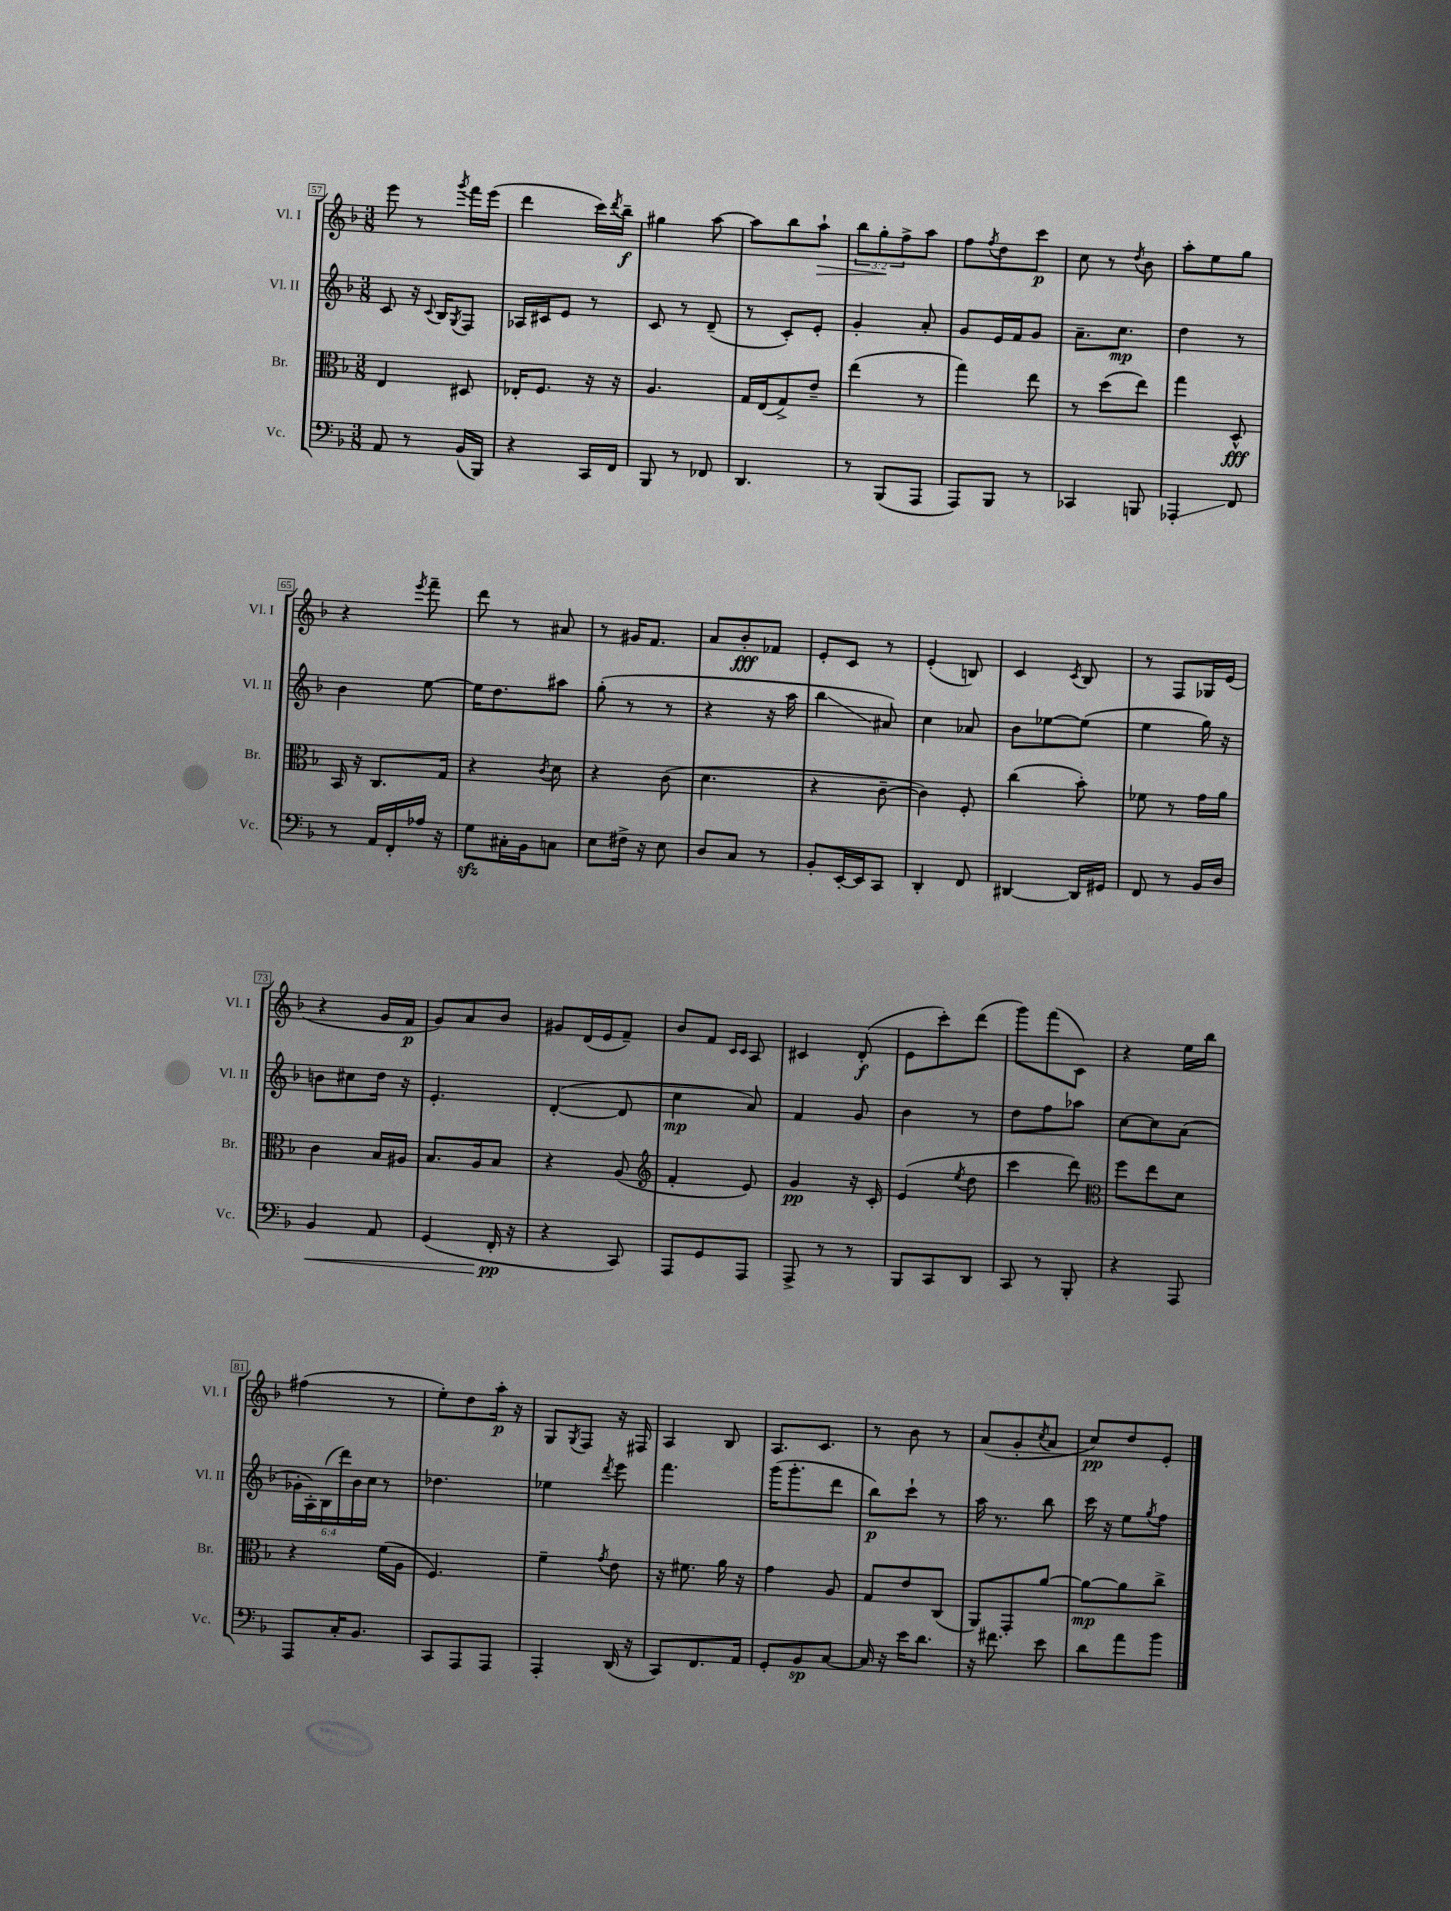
<<
\new StaffGroup <<
\new Staff = "s0" \with { instrumentName = "Vl. I" shortInstrumentName = "Vl. I" } {
    \clef treble \key f \major \numericTimeSignature \time 3/8 \override Staff.TupletNumber.text = #tuplet-number::calc-fraction-text
    e'''8 r8 \acciaccatura { g'''8 } f'''16 e'''16( |
    d'''4 c'''16) \acciaccatura { d'''8 } bes''16--\f |
    gis''4 a''8~ |
    a''8 bes''8 a''8-!\> |
    \tuplet 3/2 { bes''8 g''8-.\! f''8-> } a''8 |
    f''8 \acciaccatura { f''8 } d''8 c'''8\p |
    c''8 r8 \acciaccatura { d''8 } bes'8 |
    a''8-. e''8 g''8 |
    r4 \acciaccatura { e'''8 } f'''8-- |
    d'''8 r8 ais'8 |
    r8 gis'16 f'8. |
    a'8 bes'8-.\fff fes'8 |
    e'8-. c'8 r8 |
    e'4-.( b8) |
    c'4 \acciaccatura { c'8 } bes8 |
    r8 f8 ges16 e'16( |
    r4 g'16 f'16\p |
    g'8) a'8 bes'8 |
    gis'8 d'16( e'16 f'8--) |
    bes'8 f'8 \grace { c'16 c'16 } a8 |
    cis'4 d'8-.\f( |
    e'8 c'''8-.) d'''8( |
    g'''8) f'''8( c'8) |
    r4 e''16 bes''16 |
    fis''4( r8 |
    e''8-.) d''8 a''16-.\p r16 |
    g8 \acciaccatura { g8 } f8 r16 fis16 |
    a4 bes8 |
    a8. c'8. |
    r8 bes'8 r8 |
    a'8( g'8-. \acciaccatura { c''8 } a'8 |
    c''8\pp) d''8 e'8-. \bar "|." |
}
\new Staff = "s1" \with { instrumentName = "Vl. II" shortInstrumentName = "Vl. II" } {
    \clef treble \key f \major \numericTimeSignature \time 3/8 \override Staff.TupletNumber.text = #tuplet-number::calc-fraction-text
    c'8 r16 \appoggiatura { c'8 } bes16 \acciaccatura { g8 } f8 |
    aes16 cis'16 e'8 r8 |
    c'8 r8 d'8--( |
    r8 c'8-.) e'8-. |
    g'4-. a'8-. |
    g'8 e'16 f'16 g'8 |
    a'8.-- c''8.\mp |
    d''4 r8 |
    bes'4 e''8~ |
    e''16 d''8. ais''8 |
    g''8-.( r8 r8 |
    r4 r16 a''16 |
    bes''4\glissando ais'8) |
    c''4 aes'8 |
    bes'8 ees''8~ ees''8( |
    e''4 g''16) r16 |
    b'8 cis''8 d''16 r16 |
    e'4.-. |
    d'4~-.( d'8 |
    c''4\mp a'8) |
    f'4 g'8 |
    bes'4 r8 |
    d''8 f''8 aes''8 |
    c''8~ c''8 a'8( |
    \tuplet 6/4 { ges'16-. a16-.) bes16( d'''16) bes'16 c''16 } r8 |
    des''4. |
    ees''4 \acciaccatura { d'''8 } e'''8 |
    f'''4. |
    g'''16( g'''8.-. d'''8 |
    bes''8\p) c'''8-! r8 |
    a''16 r8. bes''8 |
    c'''16 r16 e''8 \acciaccatura { g''8 } f''8 \bar "|." |
}
\new Staff = "s2" \with { instrumentName = "Br." shortInstrumentName = "Br." } {
    \clef alto \key f \major \numericTimeSignature \time 3/8
    e4 dis8 |
    ees16-. f8. r16 r16 |
    a4. |
    g16 e16( g8->) e'8-- |
    e''4( r8 |
    g''4) e''8 |
    r8 d''8( e''8) |
    g''4 d8-^\fff |
    bes,16 r16 c8. g16 |
    r4 \acciaccatura { c'8 } d'8 |
    r4 c'8( |
    d'4. |
    r4 c'8~-- |
    c'4) f8-. |
    c''4( bes'8-.) |
    fes'8 r8 g'16 a'16 |
    c'4 bes16 ais16 |
    bes8. a16 bes8 |
    r4 a8( |
    \clef treble f'4-. e'8) |
    g'4\pp r16 c'16-. |
    e'4( \acciaccatura { e''8 } d''8 |
    c'''4 d'''8) |
    \clef alto f''8 e''8 d'8 |
    r4 f'16( a16 |
    f4.) |
    f'4-- \acciaccatura { g'8 } e'8 |
    r16 fis'8. a'16 r16 |
    g'4 a8 |
    g8 e'8 c8( |
    a,8) g,8-. a'8~ |
    a'8~\mp a'8 c''8-> \bar "|." |
}
\new Staff = "s3" \with { instrumentName = "Vc." shortInstrumentName = "Vc." } {
    \clef bass \key f \major \numericTimeSignature \time 3/8
    a,8 r8 bes,16( bes,,16) |
    r4 c,16 f,16 |
    bes,,8 r8 fes,8 |
    d,4. |
    r8 bes,,8( a,,8 |
    a,,8) bes,,8 r8 |
    ces,4 b,,8 |
    aes,,4-.\glissando f,8 |
    r8 a,16 f,16-. aes16 r16 |
    g8\sfz cis16-. bes,16 c8 |
    e8 fis16-> r16 e8 |
    d8 c8 r8 |
    bes,8-. e,16~-. e,16 c,8 |
    d,4-. f,8 |
    dis,4~ dis,16 gis,16 |
    f,8 r8 bes,16 d16 |
    bes,4\< a,8 |
    g,4( f,16-.\pp\! r16 |
    r4 c,8) |
    a,,8 g,8 a,,8 |
    a,,8-> r8 r8 |
    bes,,8 c,8 d,8 |
    c,8 r8 bes,,8-. |
    r4 a,,8 |
    a,,8 c16-. bes,8. |
    c,8 a,,8 a,,8 |
    a,,4-. d,16( r16 |
    c,8) f,8. a,16 |
    g,8-. bes,8\sp c8~ |
    c16 r16 e'16 d'8. |
    r16 fis'8. e'8 |
    d'8 a'8 bes'8 \bar "|." |
}
>>
>>
\layout { \context { \Score currentBarNumber = #57 \override BarNumber.stencil = #(make-stencil-boxer 0.1 0.3 ly:text-interface::print) } }
